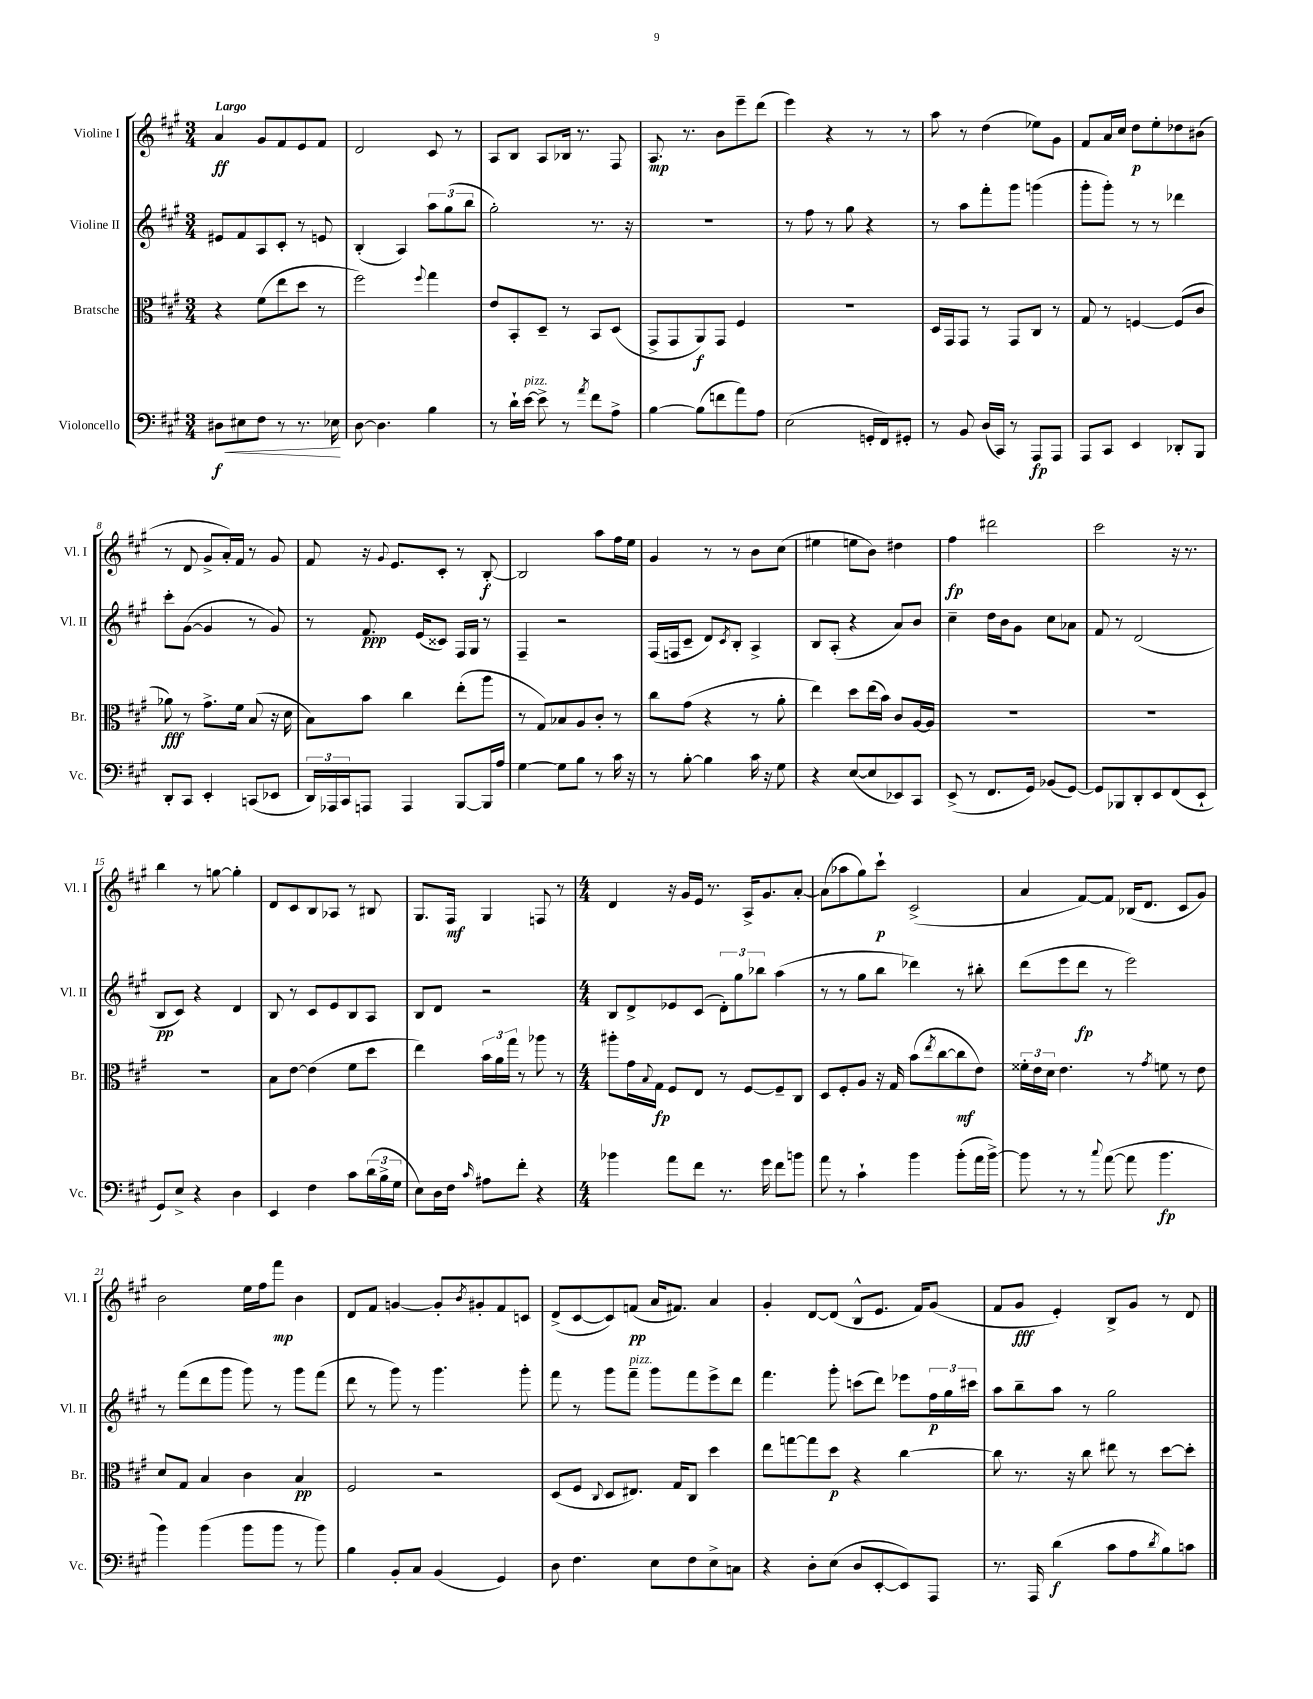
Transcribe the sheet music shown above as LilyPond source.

<<
\new StaffGroup <<
\new Staff = "s0" \with { instrumentName = "Violine I" shortInstrumentName = "Vl. I" } {
    \clef treble \key a \major \numericTimeSignature \time 3/4 \tempo "Largo"
    a'4\ff gis'8 fis'8 e'8 fis'8 |
    d'2 cis'8 r8 |
    a8 b8 a8 bes16 r8. fis8 |
    a8.\mp r8. b'8 e'''8-- d'''8( |
    e'''4) r4 r8 r8 |
    a''8 r8 d''4( ees''8) gis'8 |
    fis'8 a'16 cis''16 d''8\p e''8-. des''8 bis'8( |
    r8 d'8 gis'8-> a'16-.) fis'16 r8 gis'8 |
    fis'8 r16 \appoggiatura { gis'8 } e'8. cis'8-. r8 b8~-.\f |
    b2 a''8 fis''16 e''16 |
    gis'4 r8 r8 b'8 cis''8( |
    eis''4 e''8 b'8) dis''4 |
    fis''4\fp dis'''2 |
    cis'''2 r16 r8. |
    b''4 r8 g''8~ g''4-. |
    d'8 cis'8 b8 aes8 r8 bis8 |
    gis8. fis16\mf gis4 f8 r8 |
    \numericTimeSignature \time 4/4 d'4 r16 gis'16 e'16 r8. a16-> gis'8. a'8~-. |
    a'8( aes''8 gis''8) cis'''8-!\p cis'2->( |
    a'4 fis'8~) fis'8 bes16( d'8. cis'8 gis'8) |
    b'2 e''16 fis''16 fis'''8\mp b'4 |
    d'8 fis'8 g'4~ g'8-. \acciaccatura { b'8 } gis'8-. fis'8 c'8 |
    d'8->( cis'8~ cis'8) f'8\pp( a'16 fis'8.) a'4 |
    gis'4-. d'8~ d'8( b8-^ e'8. fis'16) gis'8( |
    fis'8 gis'8\fff e'4-.) b8-> gis'8 r8 d'8 \bar "|." |
}
\new Staff = "s1" \with { instrumentName = "Violine II" shortInstrumentName = "Vl. II" } {
    \clef treble \key a \major \numericTimeSignature \time 3/4
    eis'8 fis'8 a8 cis'8-. r8 e'8 |
    b4-.( a4) \tuplet 3/2 { a''8 gis''8( b''8 } |
    gis''2-.) r8. r16 |
    R2. |
    r8 fis''8 r8 gis''8 r4 |
    r8 a''8 fis'''8-. gis'''8 g'''4( |
    gis'''8-. gis'''8-.) r8 r8 des'''4 |
    cis'''8-. gis'8~( gis'4 r8 gis'8) |
    r8 fis'8.\ppp e'16( cisis'8) fis16 gis16 r8 |
    fis4-- r2 |
    fis16( f16 cis'8-- d'8) \acciaccatura { cis'8 } b8-. a4-> |
    b8 a8-.( r4 a'8) b'8 |
    cis''4-- d''16 b'16 gis'8 cis''8 aes'8 |
    fis'8 r8 d'2( |
    b8\pp cis'8) r4 d'4 |
    b8 r8 cis'8 e'8 b8 a8 |
    b8 d'8 r2 |
    \numericTimeSignature \time 4/4 b8 d'8-> ees'8 cis'8( \tuplet 3/2 { d'8-.) gis''8 bes''8 } a''4( |
    r8 r8 gis''8 b''8 des'''4) r8 bis''8-. |
    d'''8( e'''8 d'''8\fp r8 e'''2) |
    r8 fis'''8( d'''8 gis'''8 gis'''8) r8 gis'''8 fis'''8( |
    d'''8 r8 gis'''8) r8 gis'''4. gis'''8-. |
    fis'''8 r8 gis'''8 fis'''8--^\markup { \italic "pizz." } gis'''8 fis'''8 e'''8-> d'''8 |
    fis'''4. gis'''8-. c'''8( d'''8) ees'''8 \tuplet 3/2 { fis''16\p gis''16 cis'''16 } |
    a''8 b''8-- a''8 r8 gis''2 \bar "|." |
}
\new Staff = "s2" \with { instrumentName = "Bratsche" shortInstrumentName = "Br." } {
    \clef alto \key a \major \numericTimeSignature \time 3/4
    r4 fis'8( e''8 d''8 r8 |
    fis''2) \appoggiatura { fis''8 } gis''4 |
    e'8 b,8-. d8-- r8 b,8 d8( |
    gis,8-> gis,8 a,8\f) gis,8 fis4 |
    R2. |
    d16 gis,16 gis,8 r8 gis,8 cis8 r8 |
    gis8 r8 f4~ f8( cis'8 |
    aes'8\fff) r8 gis'8.-> fis'16 b8( r16 d'16 |
    b8) b'8 cis''4 e''8-.( a''8 |
    r8 gis8) bes8 a8 cis'8-. r8 |
    cis''8 gis'8( r4 r8 a'8-. |
    e''4) d''8 e''16( b'16) cis'8 a16~ a16 |
    R2. |
    R2. |
    R2. |
    b8 e'8~ e'4( fis'8 d''8 |
    e''4) \tuplet 3/2 { b'16 a'16 gis''16 } r8 aes''8 r8 |
    \numericTimeSignature \time 4/4 ais''8-. gis'16 \appoggiatura { b8 } gis16\fp fis8 e8 r8 fis8~ fis8-- cis8 |
    d8 fis8-. a8 r16 gis16 b'8( \acciaccatura { e''8 } cis''8~ cis''8\mf e'8) |
    \tuplet 3/2 { fisis'16-. e'16 d'16 } e'4. r8 \acciaccatura { gis'8 } f'8 r8 e'8 |
    d'8 gis8 b4 cis'4 b4\pp |
    fis2 r2 |
    d8( fis8 \appoggiatura { cis8 } d8 eis8.) gis16 cis8 d''4 |
    e''8 g''8~ g''8 d''8\p r4 cis''4~ |
    cis''8 r8. r16 cis''8 eis''8 r8 d''8~ d''8-. \bar "|." |
}
\new Staff = "s3" \with { instrumentName = "Violoncello" shortInstrumentName = "Vc." } {
    \clef bass \key a \major \numericTimeSignature \time 3/4
    dis8\f\< eis8 fis8 r8 r8. ees16\! |
    d8~ d4. b4 |
    r8 d'16-! e'16~^\markup { \italic "pizz." } e'8-> r8 \acciaccatura { a'8 } fis'8 a8-> |
    b4~ b8( f'8 a'8) a8 |
    e2( g,16-. fis,16) gis,8-. |
    r8 b,8 d16( cis,16) r8 a,,8\fp a,,8 |
    a,,8 cis,8 e,4 des,8-. b,,8 |
    d,8-. cis,8 e,4-. c,8( ees,8 |
    \tuplet 3/2 { d,16) aes,,16 cis,16 } a,,8 a,,4 b,,8~ b,,16 a16 |
    gis4~ gis8 b8 r8 cis'16 r16 |
    r8 b8~-. b4 cis'16 r16 gis8 |
    r4 e8~( e8 ees,8) cis,8 |
    e,8->( r8 fis,8. gis,16) bes,8( gis,8~) |
    gis,8 bes,,8 d,8-. e,8 fis,8( e,8-! |
    gis,8) e8-> r4 d4 |
    e,4 fis4 cis'8 \tuplet 3/2 { d'16( b16-> gis16 } |
    e8) d16 fis16 \grace { cis'16 } ais8 fis'8-. r4 |
    \numericTimeSignature \time 4/4 bes'4 a'8 fis'8 r8. gis'16 fis'8 b'8 |
    a'8 r8 cis'4-! b'4 b'8-.( a'16 b'16~->) |
    b'8 r8 r8 \appoggiatura { cis''8 } a'8~( a'8 b'4.\fp |
    b'4) b'4( b'8 b'8 r8 b'8) |
    b4 b,8-. cis8 b,4( gis,4) |
    d8 fis4. e8 fis8 e8-> c8 |
    r4 d8-. e8( d8 e,8~-. e,8) a,,8 |
    r8. a,,16 d'4\f( cis'8 a8 \acciaccatura { d'8 } b8) c'8 \bar "|." |
}
>>
>>
